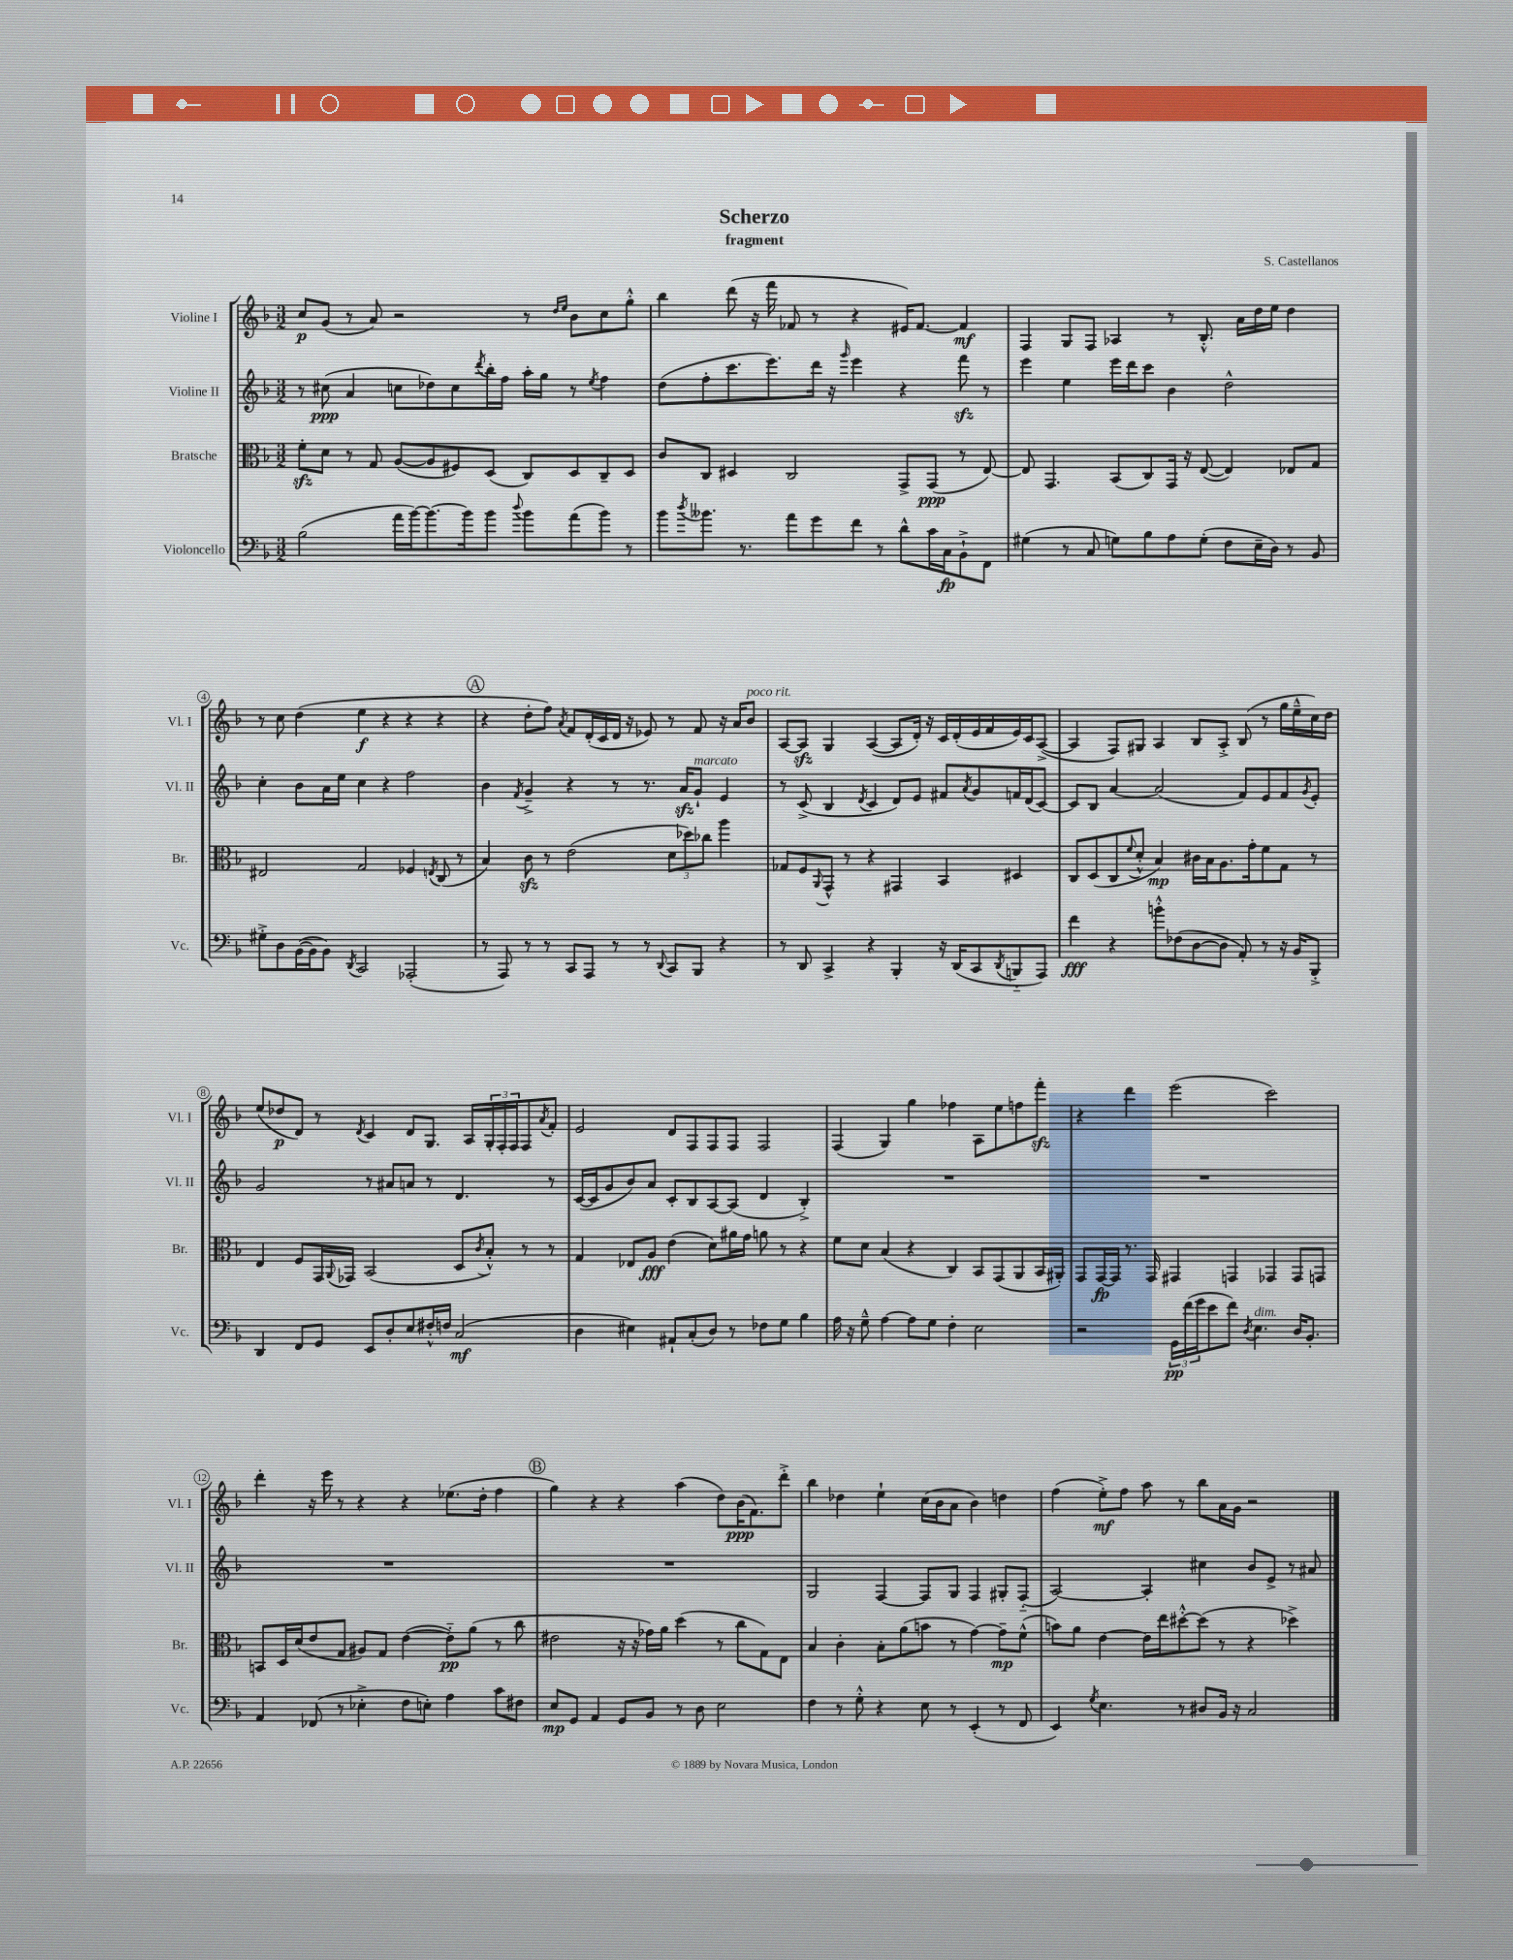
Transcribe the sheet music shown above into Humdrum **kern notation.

**kern	**kern	**kern	**kern
*staff4	*staff3	*staff2	*staff1
*clefF4	*clefC3	*clefG2	*clefG2
*k[b-]	*k[b-]	*k[b-]	*k[b-]
*M3/2	*M3/2	*M3/2	*M3/2
(2B-\	8f'\L	8r	8cc/L
.	8d\J	(8cc#\	(8g/J
.	8r	4a/	8r
.	8G/	.	8a/)
16a\LL	([8A/L	8cc\L	2r
[16b-\J)	.	.	.
8.b-\_	8A/]	8dd-\)	.
.	8F#/)	8cc\	.
16b-\]k	.	.	.
.	.	8qddd/	.
8b-\J	(8D/J	16bb-'\L	.
.	.	16ff\JJ	.
8qqdd/	.	.	.
8b-\L	8C/L)	16aa'\LL	8r
.	.	16gg\JJ	.
.	.	.	16qqdd/LL
.	.	.	16qqee/JJ
(8a\	8D/	8r	8b-\L
.	.	8qee/	.
8b-\J)	8C~/	4ff\	8cc\
8r	8D/J	.	8gg'^^\J
=	=	=	=
8b-\L	8c/L	(8dd\L	4bb-\
8qdd/	.	.	.
8.b--\J	8C/J	8ff'\	.
.	4D#/	8.ccc\	(8ddd\
8.r	.	.	.
.	.	.	16r
.	.	8.eee\)	16fff\
8a\L	2C/	.	8f-/
8g\	.	16ddd\Jk	8r
.	.	16r	.
.	.	16qqggg/	.
8f\J	.	4eee\	4r
8r	.	.	.
8d^^\L	8GG^/L	4r	16e#/LK)
.	.	.	[8.f-/J
16c\L	(8GG/J	.	.
16C\J	.	.	.
8BB-`^\	8r	8fff\	4f-/]
8FF\J	[8E/)	8r	.
=	=	=	=
(4G#\	8E/]	4eee\	4F/
.	4.GG/	.	.
8r	.	4ee\	8G/L
8C/	.	.	8F/J
8G\L)	(8BB-/L	16eee\LL	4A-/
.	.	16ddd\J	.
8B-\	8C/)	8ccc\J	.
8A\	16GG/Jk	4b-\	8r
.	16r	.	.
(8G'\J	([8E/	.	8.B-'^^/
8F\L	4E/])	2dd^^\	.
.	.	.	16a\LL
16E~\L	.	.	16dd\
16D\JJ)	.	.	16ee\JJ
8r	8E-/L	.	4dd\
8BB-/	8G/J	.	.
=	=	=	=
8G#'^\L	2E#/	4cc'\	8r
8D\	.	.	8cc\
([16BB-\L	.	8b-\L	(4dd\
16BB-\]J	.	.	.
8BB-\J)	.	16a\L	.
.	.	16ee\JJ	.
8qDD/	.	.	.
2CC/	2G/	4cc\	4ee\
.	.	4r	4r
(2AAA-'/	4F-/	2ff\	4r
.	8qE/	.	.
.	(8C/	.	4r
.	8r	.	.
=	=	=	=
8r	4B-/)	4b-\	4r
8AAA/)	.	.	.
.	.	8qf/	.
8r	8c\	4g~^/	8dd'\L
8r	8r	.	8ff\J)
.	.	.	8qa/
8CC/L	(2e\	4r	8f/L
8AAA/J	.	.	(16d'/L
.	.	.	16c/
8r	.	8r	16d/JJ
.	.	.	16r
8r	.	8.r	8e-/)
8qqDD/	.	.	.
8CC/L	12d\L	.	8r
.	.	16a/LK	.
.	12dd-\)	.	.
8BBB-/J	.	8g`/J	8f/
.	12cc-\J	.	.
4r	4aa\	4e/	16r
.	.	.	16a/LK
.	.	.	8b-/J
=	=	=	=
8r	8G-/L	8r	[8A/L
8DD/	8F/	(8c^/	8A/]J
.	8qqAA/	.	.
4CC^/	8GG^^/J	4B-/	4G/
.	8r	.	.
.	.	8qd/	.
4r	4r	4c/	([4A/
4BBB-'/	4GG#/	8d/L)	8A/]L
.	.	8e/J	16d'/Jk)
.	.	.	16r
16r	4BB-/	8f#/L	16c/LL
(16DD/LK	.	.	(16d'/
.	.	8qa/	.
8CC/	.	8g/	16e/
.	.	.	16f/
8qDD/	.	.	.
8BBB'~/	4D#/	16f/L	16e/)
.	.	(16d/J	16c/J
8AAA/J)	.	[8c/J)	([8A^/J
=	=	=	=
4f\	8C/L	8c/]L	4A/]
.	(8D/	8B-/J	.
4r	8C/	[4a/	8F/L)
.	8qqf/	.	.
.	8d'^^/J	.	8G#/J
8b'^^\L	4B-/)	(2a/]	4A/
(8F-\	.	.	.
[8D\	16c#\LL	.	8B-/L
.	16B-\J	.	.
8D\]J	8.A\	.	8A'^/J
8AA'/)	.	8f/L)	(8B-/
.	16g'\k	.	.
8r	8f\	8e/	8r
16r	8G\J	8f/	16gg\LL
16BB-/LK	.	.	16ee~^^\
.	.	8qg/	.
8BBB-'^/J	8r	8e'/J	16cc\)
.	.	.	16dd\JJ
=	=	=	=
4DD/	4E/	2g/	(8ee/L
.	.	.	8dd-/
8FF/L	8F/L	.	8d/J)
8GG/J	16GG/L	.	8r
.	8qqAA/	.	.
.	16GG-/JJ	.	.
.	.	.	8qd/
8EE/L	(2BB-/	8r	4c/
8D'/	.	8a#/L	.
8E/	.	8a/J	8d/L
16F#'^^/L	.	8r	8.G/J
16F/JJ	.	.	.
(2C/	8D/L	4.d/	.
.	.	.	16A/LL
.	8qc/	.	.
.	8B-'^^/J)	.	24G'/
.	.	.	24F'/
.	.	.	24F/J
.	8r	.	8F/
.	.	.	8qa/
.	8r	8r	8f'/J
=	=	=	=
4D\	4G/	([16c/LL	2e/
.	.	16c/]J	.
.	.	8g/	.
4E#\)	8E-/L	8b-/)	.
.	8A/J	8a/J	.
8AA#`/L	(4e\	8c'/L	8d/L
(8C'/	.	8B-/	8F/
8D/J)	8d\L)	[8A/	8F/
8r	16a#\L	(8A/]J	8F/J
.	16g\JJ	.	.
8F-\L	8a\	4d/	2F/
8G\J	8r	.	.
4B-\	4r	4B-'^/)	.
=	=	=	=
16A\	8f\L	1.r	(4F/
16r	.	.	.
8G~^^\	8d\J	.	.
[4A\	(4B-/	.	4G/)
8A\]L	4r	.	4gg\
8G\J	.	.	.
4F'\	4C/)	.	4ff-\
2E\	8BB-/L	.	8A\L
.	(8GG/	.	8ee\
.	8AA/	.	8ff\
.	16BB-/L	.	8fff'\J
.	16AA#'/JJ)	.	.
=	=	=	=
2r	8GG/L	1.r	4r
.	[16GG/L	.	.
.	16GG/]JJ	.	.
.	8.r	.	4ddd\
.	16GG/	.	.
24GG\LL	4GG#/	.	(2eee\
(24f\	.	.	.
24g\J	.	.	.
8e\	.	.	.
8f\J)	4GG/	.	.
8qD/	.	.	.
4.E\	.	.	.
.	4GG-/	.	2ccc\)
16D/LK	8GG-/L	.	.
8.BB-'/J	.	.	.
.	8GG/J	.	.
=	=	=	=
4AA/	8BB/L	1.r	4ddd'\
.	16D/L	.	.
.	(16d/J	.	.
(8FF-/	8e/	.	16r
.	.	.	16eee\
8r	8G/J	.	8r
4E-'^\	8A#/L)	.	4r
.	8G/J	.	.
8F\L	([4e\	.	4r
8E'\J)	.	.	.
4A\	8e'~\]L)	.	(8.ee-\L
.	(8a\J	.	.
.	.	.	16dd'\Jk
8c\L	8r	.	4ff\
8F#\J	8cc\	.	.
=	=	=	=
8E/L	2e#\	1.r	4gg\)
8GG/J	.	.	.
4AA/	.	.	4r
8GG/L	16r	.	4r
.	16r	.	.
8BB-/J	16g-\LL)	.	.
.	16a\JJ	.	.
8r	(4dd\	.	(4aa\
8D\	.	.	.
2E\	8r	.	8dd\L)
.	8cc\L	.	(16b-\K
.	.	.	8.f\)
.	8G\)	.	.
.	8E\J	.	8ddd'^\J
=	=	=	=
4F\	4B-/	2G/	4bb-\
8r	4c'\	.	4dd-\
8G'^^\	.	.	.
4r	8B-'\L	[4F/	4ee`\
.	(8a\	.	.
8E\	8b\J	8F/]L	(16cc\LL
.	.	.	16b-\J
8r	8r	8G/J	8a\J
(4EE'/	[4g\)	4F/	4b-\)
8r	8g~\]L	8G#'/L	4dd\
8FF/	(8f^^\J	(8F'~/J	.
=	=	=	=
4EE/)	8b\L)	[2A/)	(4ff\
.	8a\J	.	.
8qG/	.	.	.
4.E\	[4e\	.	8ee'^\L)
.	.	.	8ff\J
.	16e\]LL	4A'/]	8aa\
.	16ee\J	.	.
8r	[8dd#'^^\	.	8r
8D#/L	(8dd#\]J	4cc#\	8bb-\L
16BB-/Jk	8r	.	16a\L
16r	.	.	16g\JJ
2C/	4r	8b-/L	2r
.	.	8e^/J	.
.	4dd-^\)	8r	.
.	.	8a#/	.
==	==	==	==
*-	*-	*-	*-
